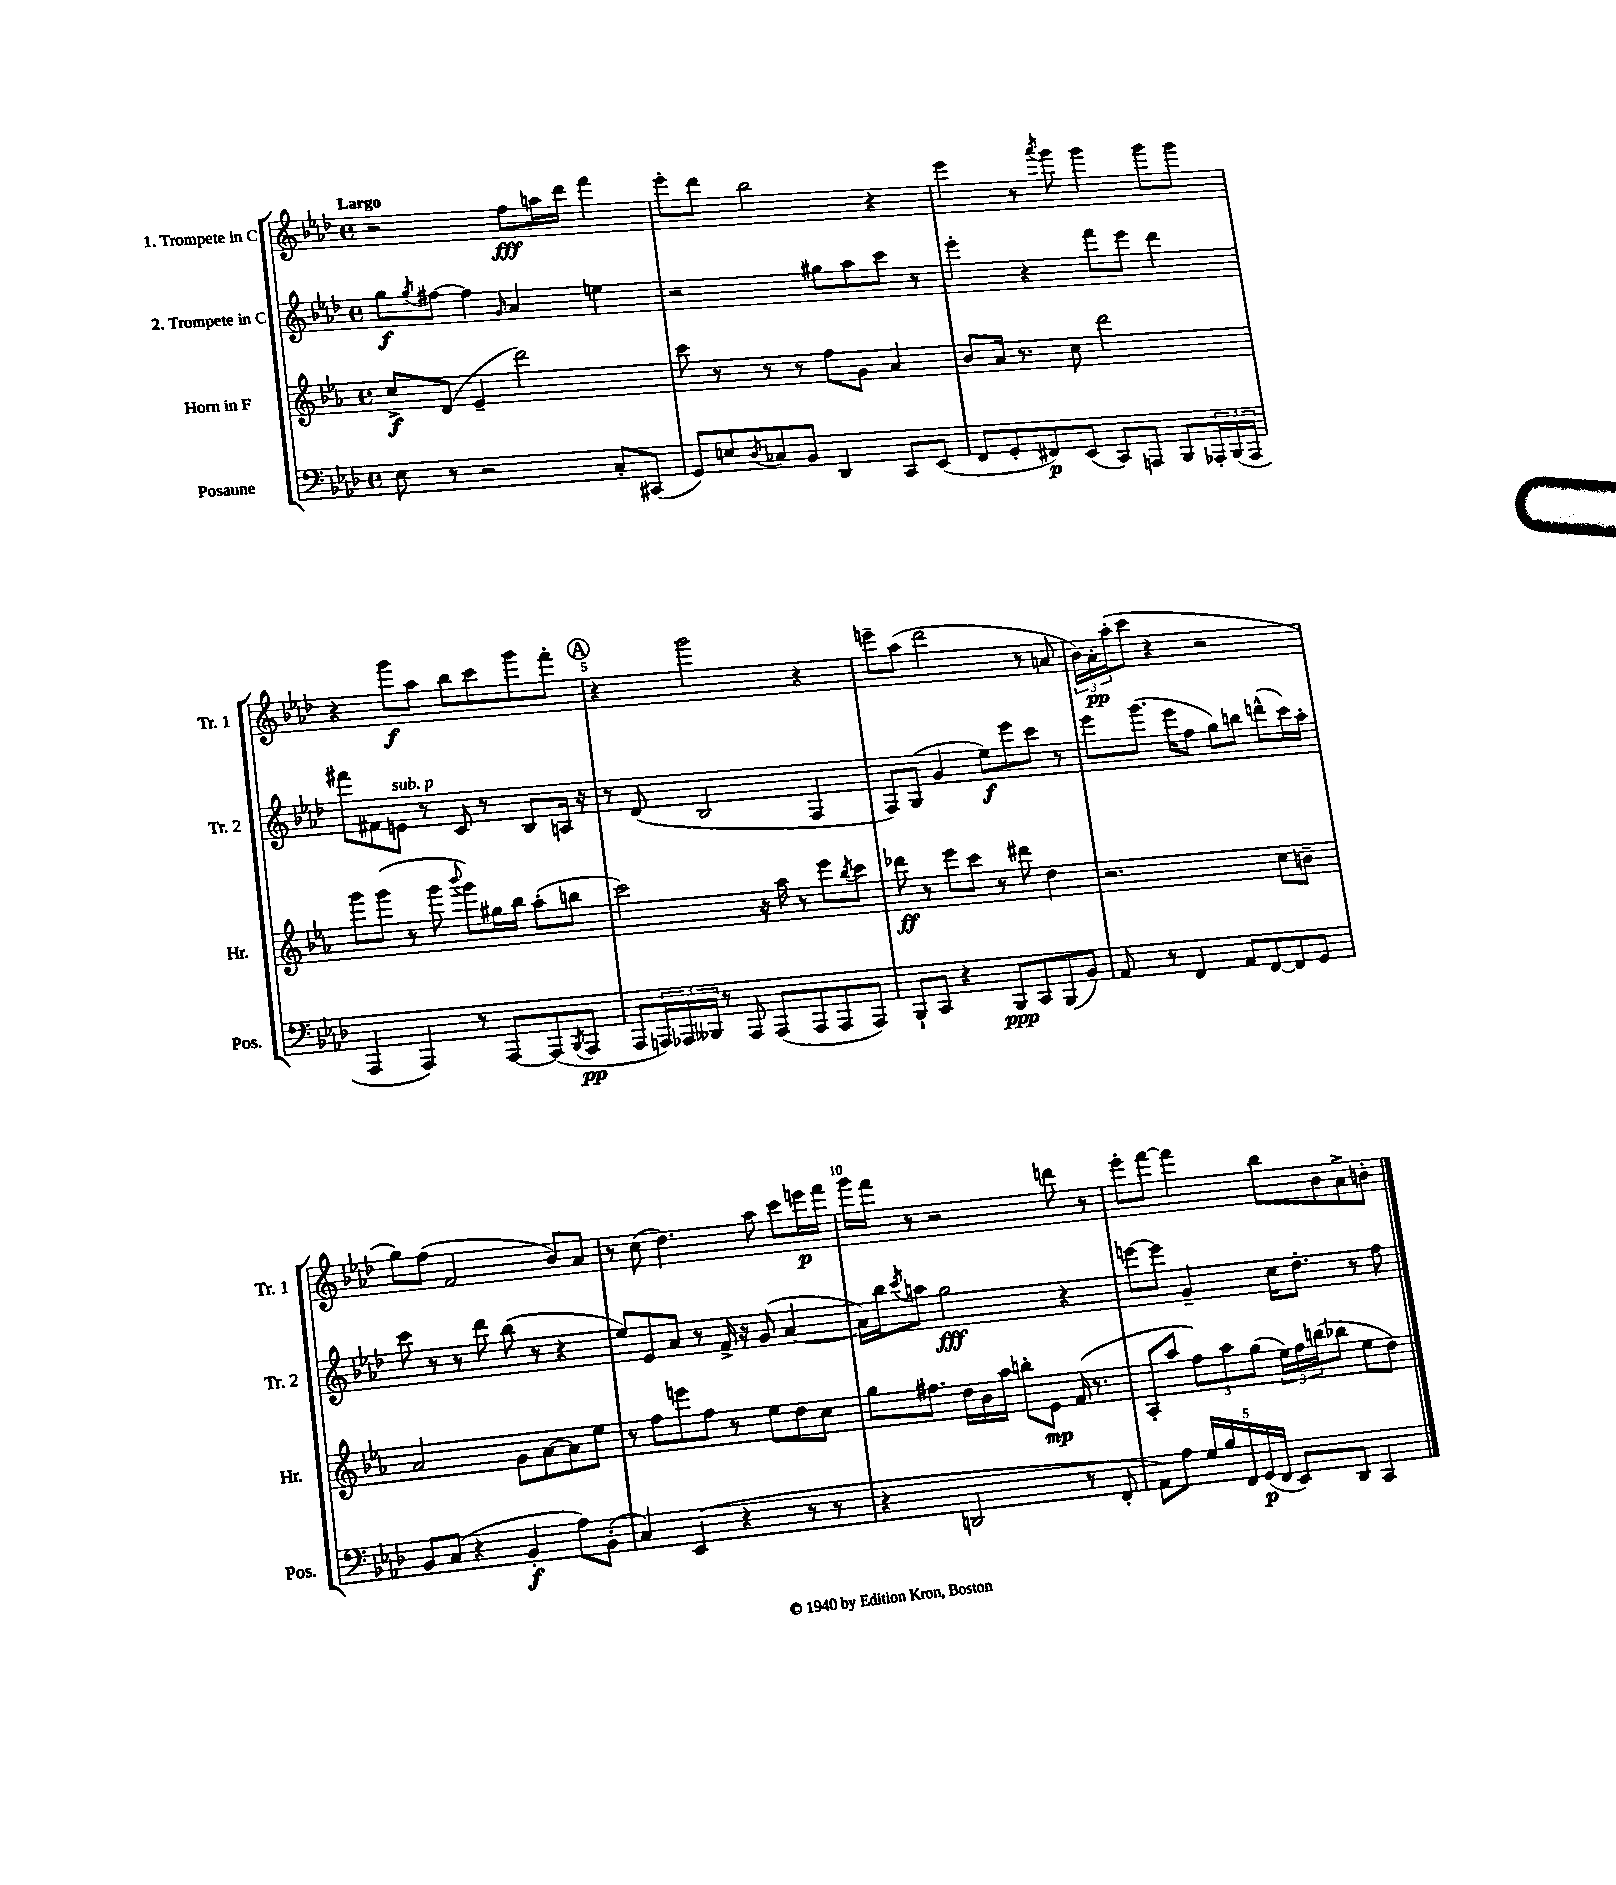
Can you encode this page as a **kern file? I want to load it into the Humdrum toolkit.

**kern	**dynam	**kern	**dynam	**kern	**dynam	**kern	**dynam
*part4	*part4	*part3	*part3	*part2	*part2	*part1	*part1
*staff4	*staff4	*staff3	*staff3	*staff2	*staff2	*staff1	*staff1
*I"Posaune	*	*I"Horn in F	*	*I"2. Trompete in C	*	*I"1. Trompete in C	*
*I'Pos.	*	*I'Hr.	*	*I'Tr. 2	*	*I'Tr. 1	*
*clefF4	*	*clefG2	*	*clefG2	*	*clefG2	*
*k[b-e-a-d-]	*	*k[b-e-a-]	*	*k[b-e-a-d-]	*	*k[b-e-a-d-]	*
*M4/4	*	*M4/4	*	*M4/4	*	*M4/4	*
*met(c)	*	*met(c)	*	*met(c)	*	*met(c)	*
=1	=1	=1	=1	=1	=1	=1	=1
!	!	!	!	!	!	!LO:TX:a:B:t=Largo	!
8E-\	.	8cc^/L	f	8gg\L	f	2r	.
.	.	.	.	8qgg/	.	.	.
8r	.	(8d/J	.	[8ff#X\J	.	.	.
2r	.	4e-~/	.	4ff#\]	.	.	.
.	.	.	.	16qqg/	.	.	.
.	.	2ddd\)	.	4a-/	.	8ff\L	fff
.	.	.	.	.	.	16aan\L	.
.	.	.	.	.	.	16ddd-\JJ	.
8C'/L	.	.	.	4een\	.	4fff\	.
(8CC#X/J	.	.	.	.	.	.	.
=2	=2	=2	=2	=2	=2	=2	=2
8GG/L)	.	8ccc\	.	2r	.	8eee-'\L	.
8En/	.	8r	.	.	.	8ddd-\J	.
8qD-/	.	.	.	.	.	.	.
8C-X/	.	8r	.	.	.	2bb-\	.
8BB-/J	.	8r	.	.	.	.	.
4DD-/	.	8ff\L	.	8gg#X\L	.	.	.
.	.	8g\J	.	8aa-\	.	.	.
8CC/L	.	4a-/	.	8ccc\J	.	4r	.
(8EE-/J	.	.	.	8r	.	.	.
=3	=3	=3	=3	=3	=3	=3	=3
8FF/L	.	8b-/L	.	4eee-'\	.	4eee-\	.
8GG'/	.	16a-/Jk	.	.	.	.	.
.	.	8.r	.	.	.	.	.
8FF#X/)	p	.	.	4r	.	8r	.
.	.	.	.	.	.	8qaaa-/	.
(8EE-/J	.	8cc\	.	.	.	8ggg\	.
8CC/L)	.	2ddd\	.	8fff\L	.	4ggg\	.
8AAAn/J	.	.	.	8eee-\J	.	.	.
8BBB-/L	.	.	.	4ddd-\	.	8ggg\L	.
24AAA-X'/L	.	.	.	.	.	8ggg\J	.
(24BBB-/	.	.	.	.	.	.	.
24AAA-/JJ	.	.	.	.	.	.	.
!!LO:LB:g=z
=4	=4	=4	=4	=4	=4	=4	=4
4AAA-/	.	8ggg\L	.	8fff#X\L	.	4r	.
.	.	(8ggg\J	.	8f#X\	.	.	.
!	!	!	!	!LO:TX:a:i:t=sub. p	!	!	!
4AAA-/)	.	8r	.	8en\J	.	8ggg\L	f
.	.	8ggg\	.	8r	.	8aa-\J	.
.	.	8qqbbb-/	.	.	.	.	.
8r	.	8ggg\L)	.	8c/	.	8bb-\L	.
[8AAA-/L	.	16gg#X\L	.	8r	.	8ccc\	.
.	.	16bb-\JJ	.	.	.	.	.
(8AAA-/]	.	(8aa-'\L	.	8B-/L	.	8ggg\	.
8qBBB-/	.	.	.	.	.	.	.
8AAA-/J	pp	8bbn\J	.	16An/Jk	.	8fff'\J	.
.	.	.	.	16r	.	.	.
!!LO:REH:place=s1:t=A
=5	=5	=5	=5	=5	=5	=5	=5
8AAA-/L	.	2ccc\)	.	8r	.	4r	.
24AAAn/L)	.	.	.	(8d-/	.	.	.
24AAA-X/	.	.	.	.	.	.	.
24BBB--X/JJ	.	.	.	.	.	.	.
8r	.	.	.	2B-/	.	2ggg\	.
8AAA-/	.	.	.	.	.	.	.
(8AAA-/L	.	16r	.	.	.	.	.
.	.	16aa-\	.	.	.	.	.
8AAA-/	.	8r	.	.	.	.	.
8AAA-/	.	8eee-\L	.	4F/	.	4r	.
.	.	8qbb-/	.	.	.	.	.
8AAA-/J)	.	8ccc\J	.	.	.	.	.
=6	=6	=6	=6	=6	=6	=6	=6
8BBB-`/L	.	8ddd-X\	ff	8F/L)	.	8eeen~\L	.
8CC/J	.	8r	.	(8G/J	.	(8aa-\J	.
4r	.	8eee-\L	.	4g/	.	2ddd-\	.
.	.	8ccc\J	.	.	.	.	.
8BBB-/L	ppp	8r	.	8ee-\L)	f	.	.
8CC/	.	8ddd#X\	.	8eee-\	.	.	.
(8BBB-/	.	4dd\	.	8ccc\J	.	8r	.
8BB-/J)	.	.	.	8r	.	8an/	.
=7	=7	=7	=7	=7	=7	=7	=7
8AA-/	.	2.r	.	8eee-\L	.	24b-\LL)	.
.	.	.	.	.	.	24a-'\	pp
.	.	.	.	.	.	(24aa-'\J	.
8r	.	.	.	(8.ggg\J	.	8ccc\J	.
4FF/	.	.	.	.	.	4r	.
.	.	.	.	16eee-\KL	.	.	.
.	.	.	.	8ff\J	.	.	.
8AA-/L	.	.	.	8gg\L)	.	2r	.
[8FF/	.	.	.	8bbn\J	.	.	.
8FF/]	.	8cc\L	.	(8dddn^^\L	.	.	.
8GG/J	.	8bn~\J	.	16ccc\L)	.	.	.
.	.	.	.	16aa-'\JJ	.	.	.
!!LO:LB:g=z
=8	=8	=8	=8	=8	=8	=8	=8
8BB-/L	.	2a-/	.	8ccc\	.	8gg\L)	.
(8C/J	.	.	.	8r	.	(8ff\J	.
4r	.	.	.	8r	.	2f/	.
.	.	.	.	8ddd-\	.	.	.
4BB-'/	f	8g\L	.	(8bb-\	.	.	.
.	.	[8a-\	.	8r	.	.	.
8A-\L)	.	8a-\]	.	4r	.	8b-/L)	.
(8BB-'\J	.	8ee-\J	.	.	.	8a-/J	.
=9	=9	=9	=9	=9	=9	=9	=9
4C/)	.	8r	.	8ee-/L)	.	8r	.
.	.	8ff\L	.	8e-/	.	(8cc\	.
(4EE-/	.	8eeen\	.	8a-/J	.	4.dd-\)	.
.	.	8ff\J	.	8r	.	.	.
4r	.	8r	.	16f^/	.	.	.
.	.	.	.	16r	.	.	.
.	.	8ee-\L	.	(8g/	.	8aa-\	.
8r	.	8dd\	.	[4a-/	.	8ccc\L	.
8r	.	8cc\J	.	.	.	16eeen\L	p
.	.	.	.	.	.	16fff\JJ	.
=10	=10	=10	=10	=10	=10	=10	=10
4r	.	8gg\L	.	16a-\LL])	.	16ggg\LL	.
.	.	.	.	16bb-\J	.	16fff\JJ	.
.	.	.	.	8qccc/	.	.	.
.	.	8.ff#X\J	.	8aan\J	.	8r	.
2DDn/	.	.	.	2gg\	fff	2r	.
.	.	16dd\LL	.	.	.	.	.
.	.	16b-\	.	.	.	.	.
.	.	16aa-\JJ	.	.	.	.	.
.	.	8bbn'\L	.	.	.	.	.
.	.	8e-\J	mp	.	.	.	.
8r	.	(16f/	.	4r	.	8dddn\	.
.	.	8.r	.	.	.	.	.
8FF'/	.	.	.	.	.	8r	.
=11	=11	=11	=11	=11	=11	=11	=11
8AA-\L)	.	8A-'/L	.	[8eeen\L	.	8eee-'\L	.
8A-\J	.	8aa-/J	.	8eee\J]	.	[8fff\J	.
20G/LL	.	12ff\L)	.	4g~/	.	4fff\]	.
20B-/	.	.	.	.	.	.	.
.	.	12aa-\	.	.	.	.	.
20FF/	.	.	.	.	.	.	.
(20GG/	p	.	.	.	.	.	.
.	.	(12gg\J	.	.	.	.	.
20FF/JJ	.	.	.	.	.	.	.
8EE-/L)	.	24ee-\LL)	.	16cc\KL	.	8bb-\L	.
.	.	24ff\	.	.	.	.	.
.	.	.	.	8.dd-'\J	.	.	.
.	.	(24bbn\J	.	.	.	.	.
8DD-/J	.	8bb-X\J	.	.	.	8b-\	.
4CC/	.	8ee-\L	.	8r	.	8a-^\	.
.	.	8dd\J)	.	8ff\	.	8bn'\J	.
==	==	==	==	==	==	==	==
*-	*-	*-	*-	*-	*-	*-	*-
